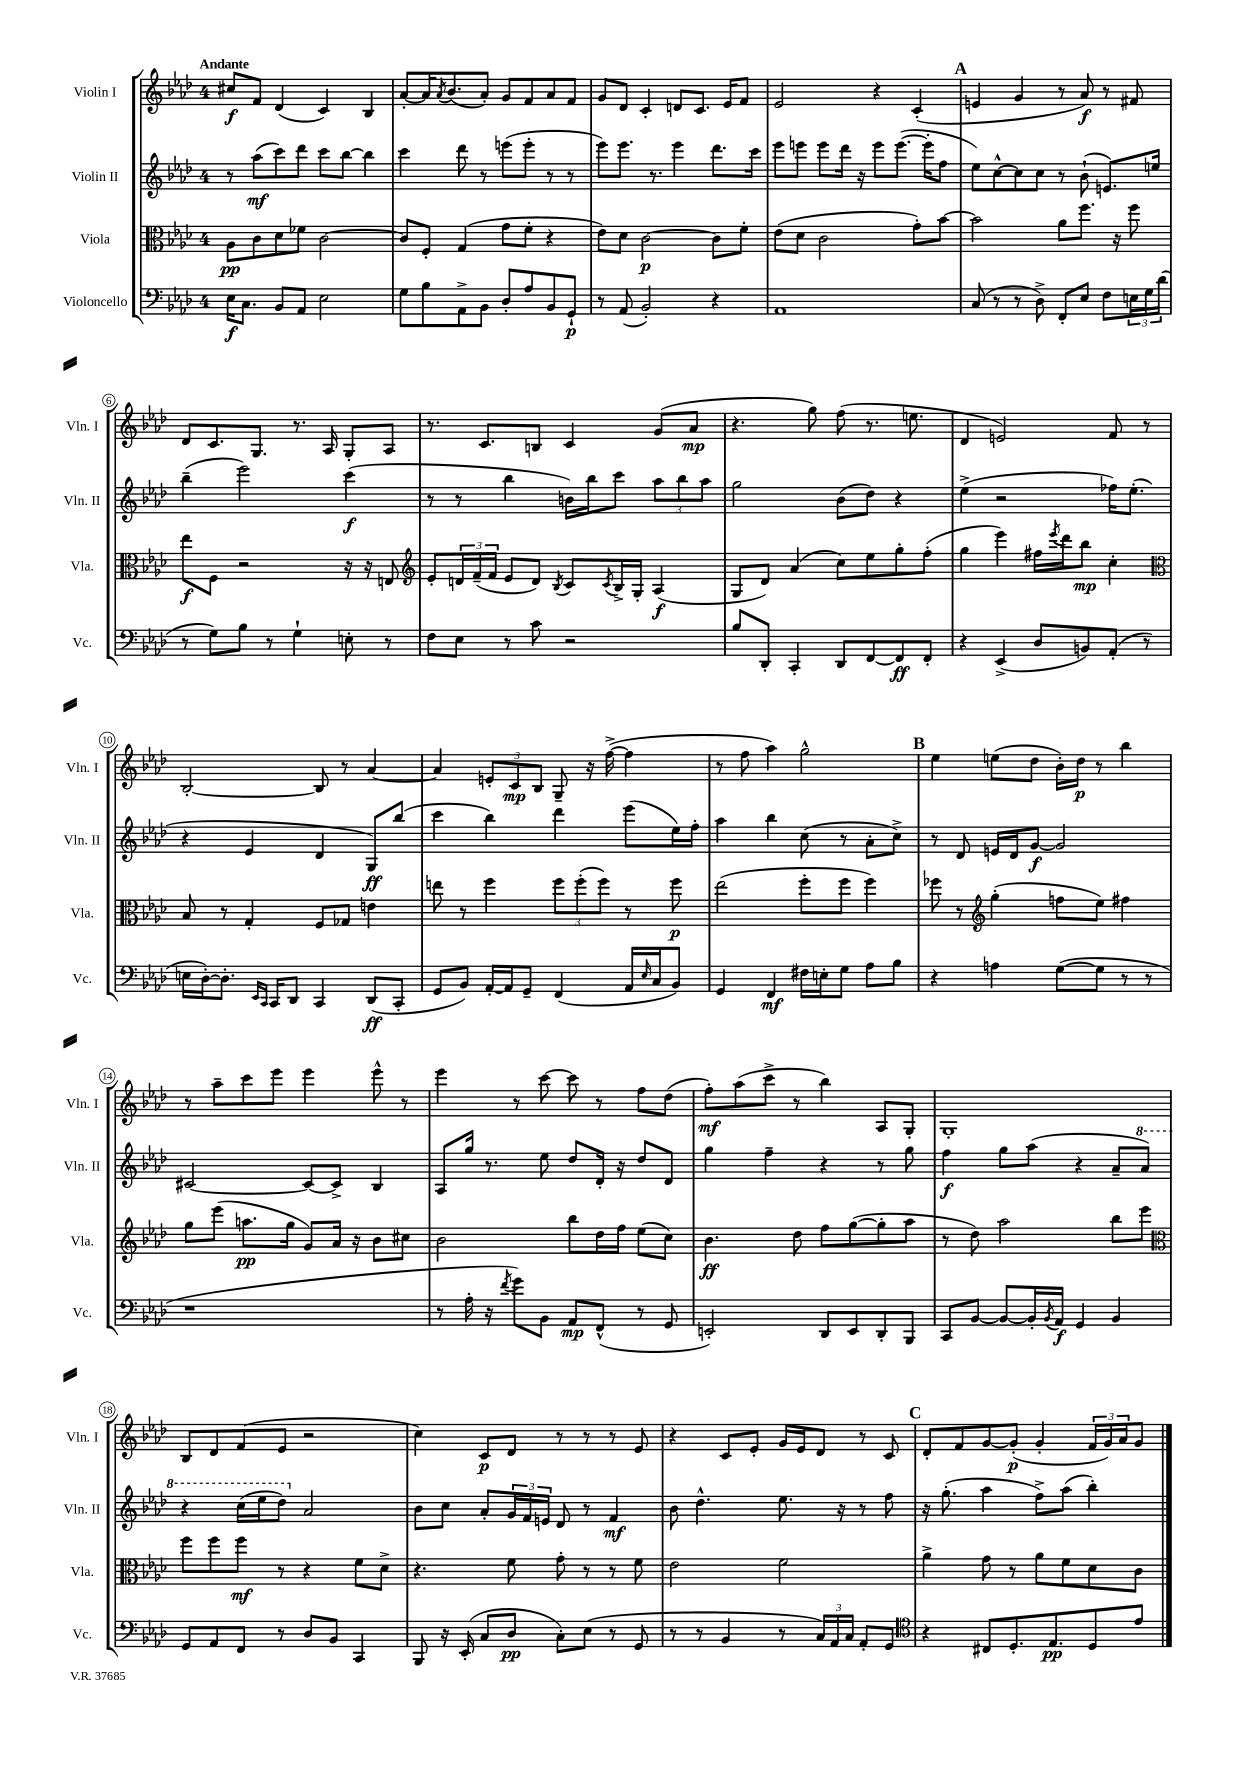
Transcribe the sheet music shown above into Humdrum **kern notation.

**kern	**kern	**kern	**kern
*staff4	*staff3	*staff2	*staff1
*clefF4	*clefC3	*clefG2	*clefG2
*k[b-e-a-d-]	*k[b-e-a-d-]	*k[b-e-a-d-]	*k[b-e-a-d-]
*M4/4	*M4/4	*M4/4	*M4/4
16E-	8A-	8r	8cc#
8.C	.	.	.
.	8c	(8aa-	8f
8BB-	8d-	8ccc)	(4d-
8AA-	8f-	8ddd-	.
2E-	[2c	8ccc	4c)
.	.	[8bb-	.
.	.	4bb-]	4B-
=	=	=	=
8G	8c]	4ccc	[8a-'
8B-	8F'	.	16a-]
.	.	.	8qa-
.	.	.	(8.b-
8AA-^	(4G	8ddd-	.
8BB-	.	8r	8a-')
8D-'	8g	(8eee	8g
8A-	8f'	8eee'	8f
8BB-	4r	8r	8a-
8GG`	.	8r	8f
=	=	=	=
8r	8e-)	8eee-)	8g
(8AA-	8d-	8.eee-	8d-
2BB-')	[2c	.	4c'
.	.	8.r	.
.	.	4eee-	8d
.	.	.	8.c
4r	8c]	8.ddd-	.
.	.	.	16e-
.	8f'	.	8f
.	.	16ccc	.
=	=	=	=
1AA-	(8e-	8eee-	2e-
.	8d-	8eee	.
.	2c	8eee	.
.	.	16ddd-	.
.	.	16r	.
.	.	8eee	4r
.	.	([8.eee	.
.	8g')	.	(4c'
.	.	16eee']	.
.	[8b-	8ff	.
=	=	=	=
(8C	2b-]	8ee-)	4e
8r	.	[8cc^^	.
8r	.	8cc]	4g
8D-^)	.	8cc	.
8FF'	8a-	8r	8r
8E-	8.ff	(8b-`	8a-)
8F	.	8.e)	8r
.	16r	.	.
24E	8ff	.	8f#
24G	.	.	.
.	.	16ee	.
(24d-	.	.	.
=	=	=	=
8r	8ee-	(4bb-~	8d-
8G)	8F	.	8.c
8B-	2r	2eee-)	.
.	.	.	8.G
8r	.	.	.
4G`	.	.	8.r
.	.	.	16A-
8E'	16r	(4ccc	8G'
.	16r	.	.
8r	8E	.	8A-
=	=	=	=
*	*clefG2	*	*
8F	8e-'	8r	8.r
8E-	24d	8r	.
.	(24f~	.	.
.	.	.	8.c
.	24f	.	.
8r	8e-	4bb-	.
8c	8d)	.	8B
.	8qB-	.	.
2r	8c	16b)	4c
.	.	16bb-	.
.	8qc	.	.
.	16B-^	8ccc	.
.	16G'	.	.
.	(4A-	12aa-	(8g
.	.	12bb-	.
.	.	.	8a-
.	.	12aa-	.
=	=	=	=
8B-	8G	2gg	4.r
8DD-'	8d-)	.	.
4CC'	(4a-	.	.
.	.	.	8gg)
8DD-	8cc)	(8b-	(8ff
[8FF	8ee-	8dd-)	8.r
8FF]	8gg'	4r	.
.	.	.	8.ee
8FF'	(8ff'	.	.
=	=	=	=
4r	4gg	(4ee-^	4d-
(4EE-^	4eee-)	2r	2e)
8D-	16ff#	.	.
.	8qeee-	.	.
.	16ddd-	.	.
8BB)	8bb-	.	.
(8AA-'	4cc'	16ff-)	8f
.	.	(8.ee-'	.
8r	.	.	8r
=	=	=	=
*	*clefC3	*	*
16E	8B-	4r	[2B-'
[16D-')	.	.	.
8.D-']	8r	.	.
.	4G'	4e-	.
16qqEE-	.	.	.
16qqCC	.	.	.
16CC	.	.	.
8DD-	.	.	.
4CC	8F	4d-	8B-]
.	8G-	.	8r
(8DD-	4e	8G)	[4a-
8CC'	.	(8bb-	.
=	=	=	=
8GG	8ee	4ccc	4a-]
8BB-)	8r	.	.
[16AA-'	4ff	4bb-)	12e'
16AA-]	.	.	.
.	.	.	12c
8GG~	.	.	.
.	.	.	12B-
(4FF	12ff	4ddd-	8G~
.	(12ff'	.	.
.	.	.	16r
.	12ff)	.	.
.	.	.	([16ff^
16AA-	8r	(8eee-	4ff]
16qqE-	.	.	.
16C	.	.	.
8BB-)	8ff	16ee-)	.
.	.	16ff'	.
=	=	=	=
4GG	(2ee-	4aa-	8r
.	.	.	8ff
4FF	.	4bb-	4aa-)
16F#	8ff'	(8cc	2gg^^
16E'	.	.	.
8G	8ff	8r	.
8A-	4ff)	8a-'	.
8B-	.	8cc^)	.
=	=	=	=
4r	8ff-	8r	4ee-
.	8r	8d-	.
*	*clefG2	*	*
4A	(4gg'	16e	(8ee
.	.	16d-	.
.	.	[8g	8dd-
([8G	8ff	2g]	16b-')
.	.	.	16dd-
8G]	8ee-)	.	8r
8r	4ff#	.	4bb-
8r	.	.	.
=	=	=	=
1r	8gg	[2c#	8r
.	(8eee-	.	8aa-~
.	8.aa	.	8ccc
.	.	.	8eee-
.	16gg	.	.
.	8g)	8c#_	4eee-
.	16a-	8c#^]	.
.	16r	.	.
.	8b-	4B-	8eee-^^
.	8cc#	.	8r
=	=	=	=
8r	2b-	8A-	4eee-
16A-'	.	16gg	.
16r	.	8.r	.
8qf	.	.	.
8g)	.	.	8r
8BB-	.	8ee-	[8ccc
8AA-	8bb-	8dd-	8ccc]
(8FF^^	16dd-	16d-'	8r
.	16ff	16r	.
8r	(8ee-	8dd-	8ff
8GG	8cc)	8d-	(8dd-
=	=	=	=
2EE')	4.b-	4gg	8ff')
.	.	.	(8aa-
.	.	4ff~	8ccc^
.	8dd-	.	8r
8DD-	8ff	4r	4bb-)
8EE	([8gg	.	.
8DD-'	8gg']	8r	8A-
8BBB-	8aa-	8gg	8G'
=	=	=	=
8CC	8r	4ff	1G'
[8BB-	8dd-)	.	.
8BB-_	2aa-	8gg	.
16BB-']	.	(8aa-	.
8qBB-	.	.	.
16AA-	.	.	.
4GG	.	4r	.
4BB-	8bb-	8a-~	.
.	8eee-	8aa-)	.
=	=	=	=
*	*clefC3	*	*
8GG	8ff	4r	8B-
8AA-	8ff	.	8d-
8FF	8ff	(16ccc	(8f
.	.	16eee-	.
8r	8r	8ddd-)	8e-
8D-	4r	2a-	2r
8BB-	.	.	.
4CC	8f	.	.
.	8d-^	.	.
=	=	=	=
8BBB-	4.r	8b-	4cc)
16r	.	8cc	.
(16EE-'	.	.	.
8C	.	8a-'	8c
8D-	8f	24g	8d-
.	.	24f	.
.	.	24e	.
8C')	8g'	8d-	8r
(8E-	8r	8r	8r
8r	8r	4f	8r
8GG	8f	.	8e-
=	=	=	=
8r	2e-	8b-	4r
8r	.	4.dd-^^	.
4BB-	.	.	8c
.	.	.	8e-'
8r	2f	8.ee-	16g
.	.	.	16e-
24C)	.	.	8d-
24AA-	.	.	.
.	.	16r	.
24C	.	.	.
8AA-'	.	8r	8r
8GG	.	8ff	8c
=	=	=	=
*clefC4	*	*	*
4r	4a-^	16r	8d-'
.	.	(8.gg'	.
.	.	.	8f
8C#	8g	4aa-	[8g
8.D-'	8r	.	(8g']
.	8a-	8ff^)	4g'
8.E-	.	.	.
.	8f	(8aa-	.
8D-	8d-	4bb-')	24f
.	.	.	24g)
.	.	.	24a-
8e-	8c	.	8g
==	==	==	==
*-	*-	*-	*-
